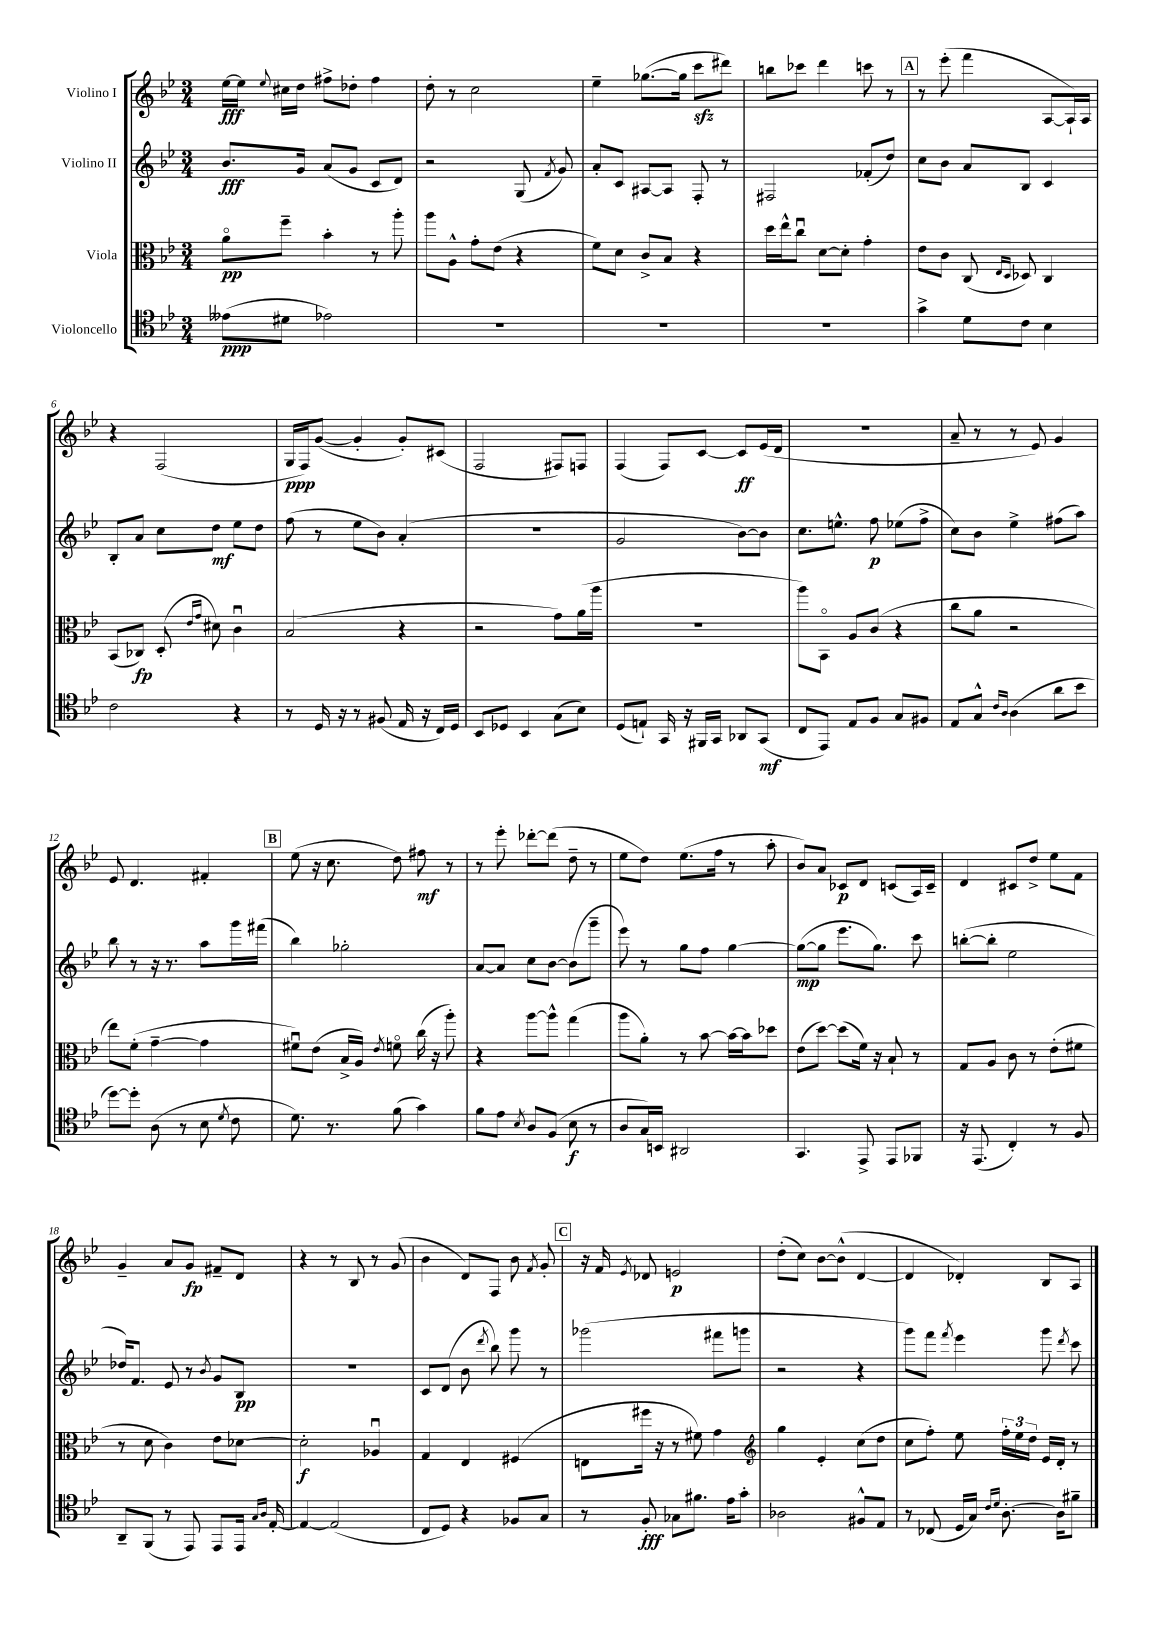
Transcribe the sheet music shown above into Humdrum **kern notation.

**kern	**dynam	**kern	**dynam	**kern	**dynam	**kern	**dynam
*part4	*part4	*part3	*part3	*part2	*part2	*part1	*part1
*staff4	*staff4	*staff3	*staff3	*staff2	*staff2	*staff1	*staff1
*I"Violoncello	*	*I"Viola	*	*I"Violino II	*	*I"Violino I	*
*clefC4	*	*clefC3	*	*clefG2	*	*clefG2	*
*k[b-e-]	*	*k[b-e-]	*	*k[b-e-]	*	*k[b-e-]	*
*M3/4	*	*M3/4	*	*M3/4	*	*M3/4	*
=1	=1	=1	=1	=1	=1	=1	=1
(8e--X\L	ppp	8a\L	pp	8.b-/L	fff	[16ee-\LL	fff
.	.	.	.	.	.	16ee-\JJ]	.
.	.	.	.	.	.	8qqee-/	.
8d#X\J	.	8ff~\J	.	.	.	16cc#X\LL	.
.	.	.	.	16g/Jk	.	16dd\JJ	.
2e-X\)	.	4b-'\	.	(8a/L	.	8ff#X^\L	.
.	.	.	.	8g/J	.	8dd-X'\J	.
.	.	8r	.	8c/L	.	4ff#\	.
.	.	8aa'\	.	8d/J)	.	.	.
=2	=2	=2	=2	=2	=2	=2	=2
2.r	.	8aa\L	.	2r	.	8dd'\	.
.	.	8A^^\J	.	.	.	8r	.
.	.	8g'\L	.	.	.	2cc\	.
.	.	(8e-\J	.	.	.	.	.
.	.	4r	.	(8G/	.	.	.
.	.	.	.	8qf/	.	.	.
.	.	.	.	8g/)	.	.	.
=3	=3	=3	=3	=3	=3	=3	=3
2.r	.	8f\L)	.	8a'/L	.	4ee-~\	.
.	.	8d\J	.	8c/J	.	.	.
.	.	8c^/L	.	[8A#X/L	.	([8.gg-X\L	.
.	.	8B-/J	.	8A#/J]	.	.	.
.	.	.	.	.	.	16gg-\Jk]	.
.	.	4r	.	8F'/	.	8ccczz\L	.
.	.	.	.	8r	.	8ddd#X\J)	.
=4	=4	=4	=4	=4	=4	=4	=4
2.r	.	16dd\LL	.	2F#X/	.	8bbn\L	.
.	.	16ee-^^\J	.	.	.	.	.
.	.	8ccu\J	.	.	.	8ccc-X\J	.
.	.	[8d\L	.	.	.	4ddd\	.
.	.	8d'\J]	.	.	.	.	.
.	.	4g'\	.	(8f-X'/L	.	8cccn\	.
.	.	.	.	8dd/J)	.	8r	.
!!LO:REH:place=s1:t=A
=5	=5	=5	=5	=5	=5	=5	=5
4g^\	.	8e-\L	.	8cc\L	.	8r	.
.	.	8c\J	.	8b-\J	.	(8eee-'\	.
8d\L	.	(8C/	.	8a/L	.	4fff\	.
.	.	16qqE-/LL	.	.	.	.	.
.	.	16qqD/JJ	.	.	.	.	.
8c\J	.	8D-X/)	.	8B-/J	.	.	.
4B-\	.	4C/	.	4c/	.	[8A/L	.
.	.	.	.	.	.	16A`/L])	.
.	.	.	.	.	.	16A/JJ	.
!!LO:LB:g=z
=6	=6	=6	=6	=6	=6	=6	=6
2c\	.	(8BB-/L	.	8B-'/L	.	4r	.
.	.	8C-X/J)	fp	8a/J	.	.	.
.	.	(8D'/	.	8cc\L	.	(2F/	.
.	.	16qqe-/LL	.	.	.	.	.
.	.	16qqg/JJ	.	.	.	.	.
.	.	8d#X\)	.	8dd\J	mf	.	.
4r	.	4cu\	.	8ee-\L	.	.	.
.	.	.	.	8dd\J	.	.	.
=7	=7	=7	=7	=7	=7	=7	=7
8r	.	(2B-/	.	(8ff\	.	16G/LL	ppp
.	.	.	.	.	.	16F/J)	.
16D/	.	.	.	8r	.	([8g/J	.
16r	.	.	.	.	.	.	.
8r	.	.	.	8ee-\L	.	4g'/]	.
(8F#X/	.	.	.	8b-\J)	.	.	.
16E-/	.	4r	.	(4a'/	.	8g'/L)	.
16r	.	.	.	.	.	.	.
16C/LL)	.	.	.	.	.	(8c#X/J	.
16D/JJ	.	.	.	.	.	.	.
=8	=8	=8	=8	=8	=8	=8	=8
8BB-/L	.	2r	.	2.r	.	2F/	.
8D-X/J	.	.	.	.	.	.	.
4BB-/	.	.	.	.	.	.	.
(8G\L	.	8g\L)	.	.	.	8F#X/L)	.
8B-\J)	.	(16a\L	.	.	.	8Fn/J	.
.	.	16aa\JJ	.	.	.	.	.
=9	=9	=9	=9	=9	=9	=9	=9
(8D/L	.	2.r	.	2g/	.	(4F/	.
8En`/J)	.	.	.	.	.	.	.
16GG/	.	.	.	.	.	8F/L)	.
16r	.	.	.	.	.	.	.
16FF#X/LL	.	.	.	.	.	[8c/J	.
16GG/JJ	.	.	.	.	.	.	.
8AA-X/L	.	.	.	[8b-\L)	.	8c/L]	ff
(8GG/J	mf	.	.	8b-\J]	.	(16e-/L	.
.	.	.	.	.	.	16d/JJ	.
=10	=10	=10	=10	=10	=10	=10	=10
8C/L	.	8aa\L)	.	8.cc\L	.	2.r	.
8EE-/J)	.	8BB-\J	.	.	.	.	.
.	.	.	.	8.een^^\J	.	.	.
8E-/L	.	8A/L	.	.	.	.	.
8F/J	.	(8c/J	.	8ff\	p	.	.
8G/L	.	4r	.	(8ee-X\L	.	.	.
8F#X/J	.	.	.	8ff^\J	.	.	.
=11	=11	=11	=11	=11	=11	=11	=11
8E-/L	.	8cc\L	.	8cc\L)	.	8a~/	.
8G^^/J	.	8a\J	.	8b-\J	.	8r	.
16qqc/LL	.	.	.	.	.	.	.
16qqA/JJ	.	.	.	.	.	.	.
(4A\	.	2r	.	4ee-^\	.	8r	.
.	.	.	.	.	.	8e-/)	.
8a\L	.	.	.	(8ff#X\L	.	4g/	.
8b-\J	.	.	.	8aa\J)	.	.	.
!!LO:LB:g=z
=12	=12	=12	=12	=12	=12	=12	=12
[8dd\L)	.	8ee-\L)	.	8bb-\	.	8e-/	.
8dd'\J]	.	(8f'\J	.	8r	.	4.d/	.
(8A\	.	[4g~\	.	16r	.	.	.
.	.	.	.	8.r	.	.	.
8r	.	.	.	.	.	.	.
8B-\	.	4g\]	.	8aa\L	.	4f#X'/	.
8qd/	.	.	.	.	.	.	.
8c\	.	.	.	16ggg\L	.	.	.
.	.	.	.	(16fff#X\JJ	.	.	.
!!LO:REH:place=s1:t=B
=13	=13	=13	=13	=13	=13	=13	=13
8.d\)	.	8f#Xu\L)	.	4bb-\)	.	(8ee-\	.
.	.	(8e-\J	.	.	.	16r	.
8.r	.	.	.	.	.	8.cc\	.
.	.	16B-^/LL	.	2gg-X'\	.	.	.
.	.	16A/JJ)	.	.	.	.	.
.	.	8qe-/	.	.	.	.	.
(8f\	.	8fn\	.	.	.	8dd\)	.
4g\)	.	(16cc\	.	.	.	8ff#X\	mf
.	.	16r	.	.	.	.	.
.	.	8aa'\)	.	.	.	8r	.
=14	=14	=14	=14	=14	=14	=14	=14
8f\L	.	4r	.	[8a/L	.	8r	.
8e-\J	.	.	.	8a/J]	.	8eee-'\	.
8qB-/	.	.	.	.	.	.	.
8A/L	.	[8aa\L	.	8cc\L	.	[8ddd-X'\L	.
(8F/J	.	8aa^^\J]	.	[8b-\J	.	(8ddd-\J]	.
8B-\	f	(4gg\	.	(8b-\L]	.	8dd~\	.
8r	.	.	.	8ggg~\J	.	8r	.
=15	=15	=15	=15	=15	=15	=15	=15
8A/L	.	8aa\L	.	8eee-\)	.	8ee-\L	.
16G/L)	.	8a'\J)	.	8r	.	8dd\J)	.
16BBn/JJ	.	.	.	.	.	.	.
2AA#X/	.	8r	.	8gg\L	.	(8.ee-\L	.
.	.	[8b-\	.	8ff\J	.	.	.
.	.	.	.	.	.	16ff\Jk	.
.	.	16b-\LL_	.	[4gg\	.	8r	.
.	.	16b-\J]	.	.	.	.	.
.	.	8dd-X\J	.	.	.	8aa'\	.
=16	=16	=16	=16	=16	=16	=16	=16
4.GG/	.	(8e-\L	.	(8gg\L_	mp	8b-/L)	.
.	.	[8dd\J)	.	8gg\J]	.	8a/J	.
.	.	(8dd\L]	.	8.eee-\L	.	8c-X/L	p
8EE-^/	.	16f\Jk)	.	.	.	8d/J	.
.	.	16r	.	8.gg\J)	.	.	.
8EE-/L	.	8B-`/	.	.	.	(8cn/L	.
8FF-X/J	.	8r	.	8ccc\	.	16A/L)	.
.	.	.	.	.	.	16c~/JJ	.
=17	=17	=17	=17	=17	=17	=17	=17
16r	.	8G/L	.	([8bbn'\L	.	4d/	.
(8.EE-/	.	.	.	.	.	.	.
.	.	8A/J	.	8bb'\J]	.	.	.
4C'/)	.	8c\	.	2ee-\	.	8c#X/L	.
.	.	8r	.	.	.	8dd^/J	.
8r	.	(8e-'\L	.	.	.	8ee-\L	.
8F/	.	8f#X\J	.	.	.	8f\J	.
!!LO:LB:g=z
=18	=18	=18	=18	=18	=18	=18	=18
8AA~/L	.	8r	.	16dd-X/KL)	.	4g~/	.
.	.	.	.	8.f/J	.	.	.
(8FF/J	.	8d\	.	.	.	.	.
8r	.	4c\)	.	8e-/	.	8a/L	.
8EE-/)	.	.	.	8r	.	8g/J	fp
.	.	.	.	8qb-/	.	.	.
8EE-/L	.	8e-\L	.	8g/L	.	8f#X~/L	.
16EE-/Jk	.	[8d-X\J	.	8B-/J	pp	8d/J	.
16qqG/LL	.	.	.	.	.	.	.
16qqA/JJ	.	.	.	.	.	.	.
[16E-'/	.	.	.	.	.	.	.
=19	=19	=19	=19	=19	=19	=19	=19
4E-/_	.	2d-'\]	f	2.r	.	4r	.
(2E-/]	.	.	.	.	.	8r	.
.	.	.	.	.	.	8B-/	.
.	.	4A-Xu/	.	.	.	8r	.
.	.	.	.	.	.	(8g/	.
=20	=20	=20	=20	=20	=20	=20	=20
8C/L	.	4G/	.	8c/L	.	4b-\	.
8D/J)	.	.	.	(8d/J	.	.	.
4r	.	4E-/	.	8b-\	.	8d/L)	.
.	.	.	.	8qddd/	.	.	.
.	.	.	.	8bb-\)	.	8F/J	.
8F-X/L	.	(4F#X/	.	8ggg\	.	8b-\	.
.	.	.	.	.	.	8qf/	.
8G/J	.	.	.	8r	.	8g'/	.
!!LO:REH:place=s1:t=C
=21	=21	=21	=21	=21	=21	=21	=21
8r	.	8En\L	.	(2ggg-X\	.	16r	.
.	.	.	.	.	.	16f/	.
.	.	.	.	.	.	8qe-/	.
8F'/	fff	16ff#X\Jk	.	.	.	8d-X/	.
.	.	16r	.	.	.	.	.
8G-X\L	.	8r	.	.	.	2en/	p
8.f#X\J	.	8f#X\)	.	.	.	.	.
.	.	4g\	.	8fff#X\L	.	.	.
16e-\KL	.	.	.	.	.	.	.
8g'\J	.	.	.	8gggn\J	.	.	.
=22	=22	=22	=22	=22	=22	=22	=22
*	*	*clefG2	*	*	*	*	*
2A-X\	.	4gg\	.	2r	.	(8dd'\L	.
.	.	.	.	.	.	8cc\J)	.
.	.	4e-'/	.	.	.	[8b-\L	.
.	.	.	.	.	.	(8b-^^\J]	.
8F#X^^/L	.	(8cc\L	.	4r	.	[4d/	.
8E-/J	.	8dd\J	.	.	.	.	.
=23	=23	=23	=23	=23	=23	=23	=23
8r	.	8cc\L	.	8ggg\L)	.	4d/]	.
(8C-X/	.	8ff'\J)	.	8fff\J	.	.	.
.	.	.	.	8qfff/	.	.	.
16D/LL	.	8ee-\	.	4eee-\	.	4d-X'/)	.
16G/JJ)	.	.	.	.	.	.	.
16qqc/LL	.	.	.	.	.	.	.
16qqd/JJ	.	.	.	.	.	.	.
[8.A'\	.	24ff'\LL	.	.	.	.	.
.	.	24ee-\	.	.	.	.	.
.	.	24dd\JJ	.	.	.	.	.
.	.	16e-/LL	.	8ggg\	.	8B-/L	.
16A\KL]	.	16d'/JJ	.	.	.	.	.
.	.	.	.	8qddd/	.	.	.
8f#X~\J	.	8r	.	8ccc\	.	8A/J	.
==	==	==	==	==	==	==	==
*-	*-	*-	*-	*-	*-	*-	*-
